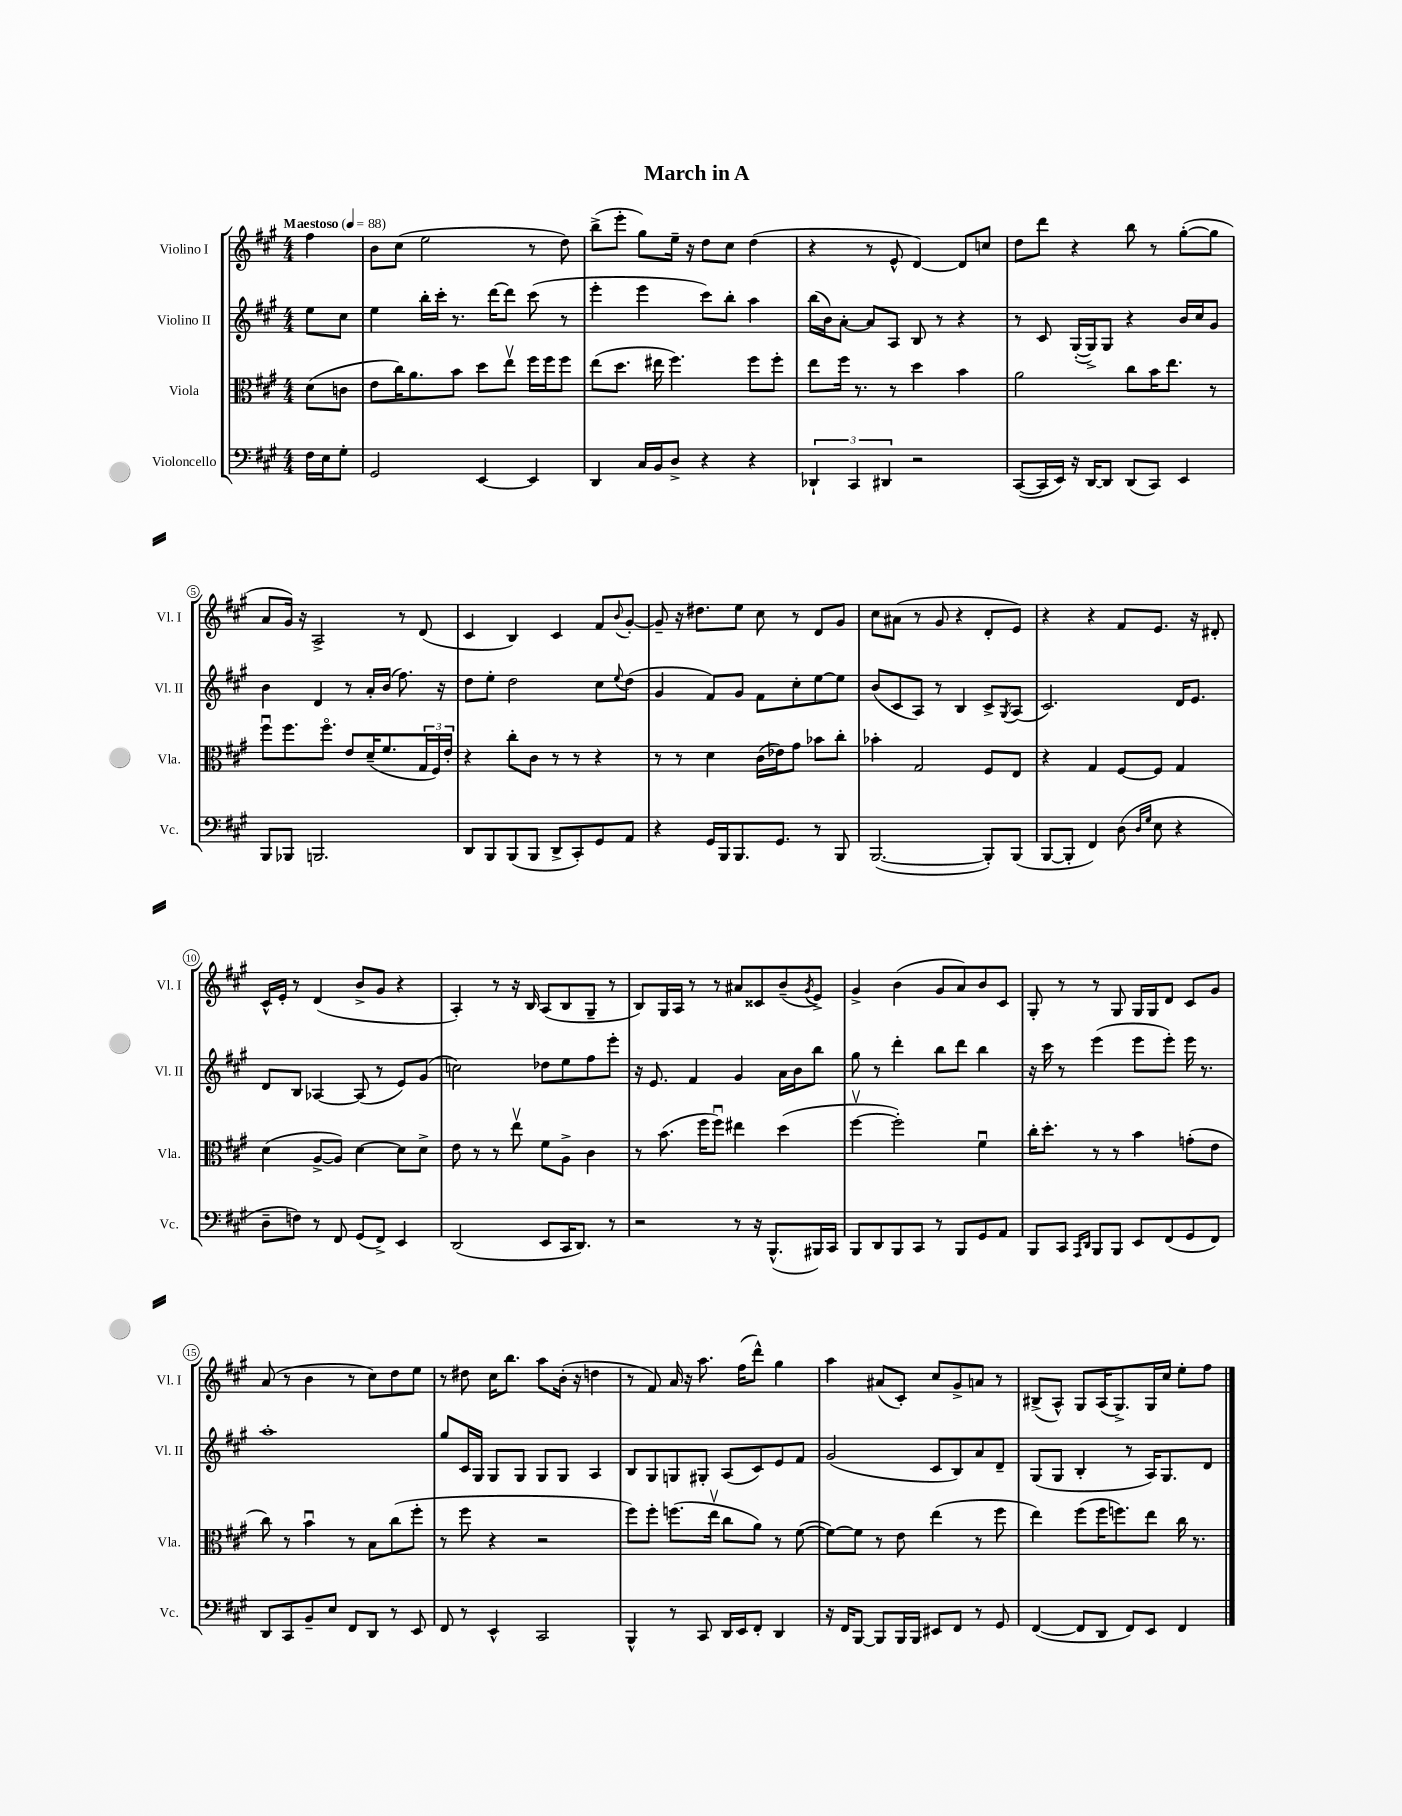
\header { title = "March in A" }
<<
\new StaffGroup <<
\new Staff = "s0" \with { instrumentName = "Violino I" shortInstrumentName = "Vl. I" } {
    \clef treble \key a \major \numericTimeSignature \time 4/4 \partial 4 \tempo "Maestoso" 4 = 88
    fis''4 |
    b'8 cis''8( e''2 r8 d''8) |
    b''8->( e'''8-. gis''8) e''16-- r16 d''8 cis''8 d''4( |
    r4 r8 e'8-^ d'4~) d'8 c''8 |
    d''8 d'''8 r4 b''8 r8 gis''8~-.( gis''8 |
    a'8 gis'16) r16 a2-> r8 d'8( |
    cis'4 b4) cis'4 fis'8 \appoggiatura { b'8 } gis'8~-. |
    gis'8-- r16 dis''8. e''8 cis''8 r8 d'8 gis'8 |
    cis''8 ais'8( r8 gis'8 r4 d'8-. e'8) |
    r4 r4 fis'8 e'8. r16 dis'8-. |
    cis'16-^ e'16-. r8 d'4( b'8-> gis'8 r4 |
    a4-.) r8 r16 b16 a8( b8 gis8-- r8 |
    b8) gis16 a16 r8 r8 ais'8 cisis'8 b'8--( \acciaccatura { gis'8 } e'8->) |
    gis'4-> b'4( gis'8 a'8) b'8 cis'8 |
    gis8-. r8 r8 gis8 gis16 gis16 d'8 cis'8 gis'8 |
    a'8( r8 b'4 r8 cis''8) d''8 e''8 |
    r8 dis''8 cis''16 b''8. a''8 b'16-.( r16 d''4 |
    r8 fis'8) a'16 r16 a''8. fis''16( d'''8-^) gis''4 |
    a''4 ais'8( cis'8-.) cis''8 gis'8-> a'8 r8 |
    bis8->( a8-^) gis8 a16( gis8.->) gis16 cis''16 e''8-. fis''8 \bar "|." |
}
\new Staff = "s1" \with { instrumentName = "Violino II" shortInstrumentName = "Vl. II" } {
    \clef treble \key a \major \numericTimeSignature \time 4/4 \partial 4
    e''8 cis''8 |
    e''4 b''16-. cis'''16-. r8. d'''16~ d'''8 cis'''8( r8 |
    e'''4-. e'''4 cis'''8) b''8-. a''4 |
    b''16( b'16) a'8~-. a'8 a8 b8 r8 r4 |
    r8 cis'8 gis16~-.( gis16->) gis8 r4 b'16 cis''16 gis'8 |
    b'4 d'4 r8 a'16-. b'16( fis''8.) r16 |
    d''8 e''8-. d''2 cis''8 \appoggiatura { e''8 } d''8( |
    gis'4 fis'8) gis'8 fis'8 cis''8-. e''8~ e''8 |
    b'8( cis'8 a8) r8 b4 cis'8-> \acciaccatura { gis8 } a8( |
    cis'2.) d'16 e'8. |
    d'8 b8 aes4~ aes8( r8 e'8) gis'8( |
    c''2) des''8 e''8 fis''8 e'''8-. |
    r16 e'8. fis'4 gis'4 a'16 b'16 b''8 |
    gis''8 r8 d'''4-. b''8 d'''8 b''4 |
    r16 cis'''16 r8 e'''4( e'''8 e'''8-.) e'''16 r8. |
    a''1-. |
    gis''8 cis'16 gis16 gis8 gis8 gis8 gis8 a4 |
    b8 gis8 g8 gis8-. a8( cis'8) e'8 fis'8 |
    gis'2( cis'8 b8) a'8 d'8-- |
    gis8( gis8 b4-. r8 a16) gis8. d'8 \bar "|." |
}
\new Staff = "s2" \with { instrumentName = "Viola" shortInstrumentName = "Vla." } {
    \clef alto \key a \major \numericTimeSignature \time 4/4 \partial 4
    d'8( c'8 |
    e'8 cis''16) a'8. b'8 d''8 e''8\upbow fis''16 fis''16 fis''8 |
    e''8( d''8. eis''16 fis''4.) fis''8 fis''8-. |
    e''8 fis''16 r8. r8 d''4 b'4 |
    a'2 cis''8 b'16 e''8. r8 |
    fis''8\downbow fis''8. fis''8.\flageolet e'8 d'16--( fis'8. \tuplet 3/2 { gis16 fis16) e'16-. } |
    r4 cis''8-. cis'8 r8 r8 r4 |
    r8 r8 d'4 cis'16( ees'16) gis'8 bes'8 cis''8-. |
    bes'4-. gis2 fis8 e8 |
    r4 gis4 fis8~ fis8 gis4 |
    d'4( a8~-> a8) d'4~ d'8 d'8-> |
    e'8 r8 r8 e''8\upbow fis'8 a8-> cis'4 |
    r8 b'8.( fis''16 fis''8\downbow) eis''4 d''4( |
    fis''4~\upbow fis''2-.) fis'4\downbow |
    cis''16-. d''8.-. r8 r8 b'4 g'8-.( e'8 |
    cis''8) r8 b'4\downbow r8 b8 cis''8( fis''8-. |
    r8 fis''8 r4 r2 |
    fis''8) fis''8-. f''8.( e''16\upbow cis''8 a'8) r8 fis'8~( |
    fis'8~) fis'8 r8 e'8 e''4( r8 fis''8 |
    e''4) fis''8( fis''16 f''8.) e''8 cis''16 r8. \bar "|." |
}
\new Staff = "s3" \with { instrumentName = "Violoncello" shortInstrumentName = "Vc." } {
    \clef bass \key a \major \numericTimeSignature \time 4/4 \partial 4
    fis16 e16 gis8-. |
    gis,2 e,4~ e,4 |
    d,4 cis16 b,16 d8-> r4 r4 |
    \tuplet 3/2 { des,4-! cis,4 dis,4 } r2 |
    cis,8~( cis,16 e,16) r16 d,16~ d,8 d,8( cis,8) e,4 |
    b,,8 bes,,8 b,,2. |
    d,8 b,,8 b,,8( b,,8 d,8-> cis,8-.) gis,8 a,8 |
    r4 gis,16 b,,16 b,,8. gis,8. r8 b,,8 |
    b,,2.~( b,,8-.) b,,8( |
    b,,8~ b,,8-. fis,4) d8( \grace { d16 gis16 } e8 r4 |
    d8-- f8) r8 fis,8 gis,8( fis,8->) e,4 |
    d,2( e,8 cis,16 d,8.) r8 |
    r2 r8 r16 b,,8.-^( bis,,16) cis,16 |
    b,,8 d,8 b,,8 cis,8 r8 b,,8 gis,8 a,8 |
    b,,8 cis,8 \grace { a,,16 d,16 } b,,8 b,,8 e,8 fis,8( gis,8 fis,8) |
    d,8 cis,8 b,8-- e8 fis,8 d,8 r8 e,8 |
    fis,8 r8 e,4-^ cis,2 |
    b,,4-^ r8 cis,8 d,16 e,16 fis,8-. d,4 |
    r16 fis,16 b,,8~ b,,8 b,,16 b,,16 eis,8 fis,8 r8 gis,8 |
    fis,4~( fis,8 d,8 fis,8) e,8 fis,4 \bar "|." |
}
>>
>>
\layout { \context { \Score \override BarNumber.stencil = #(make-stencil-circler 0.1 0.3 ly:text-interface::print) } }
